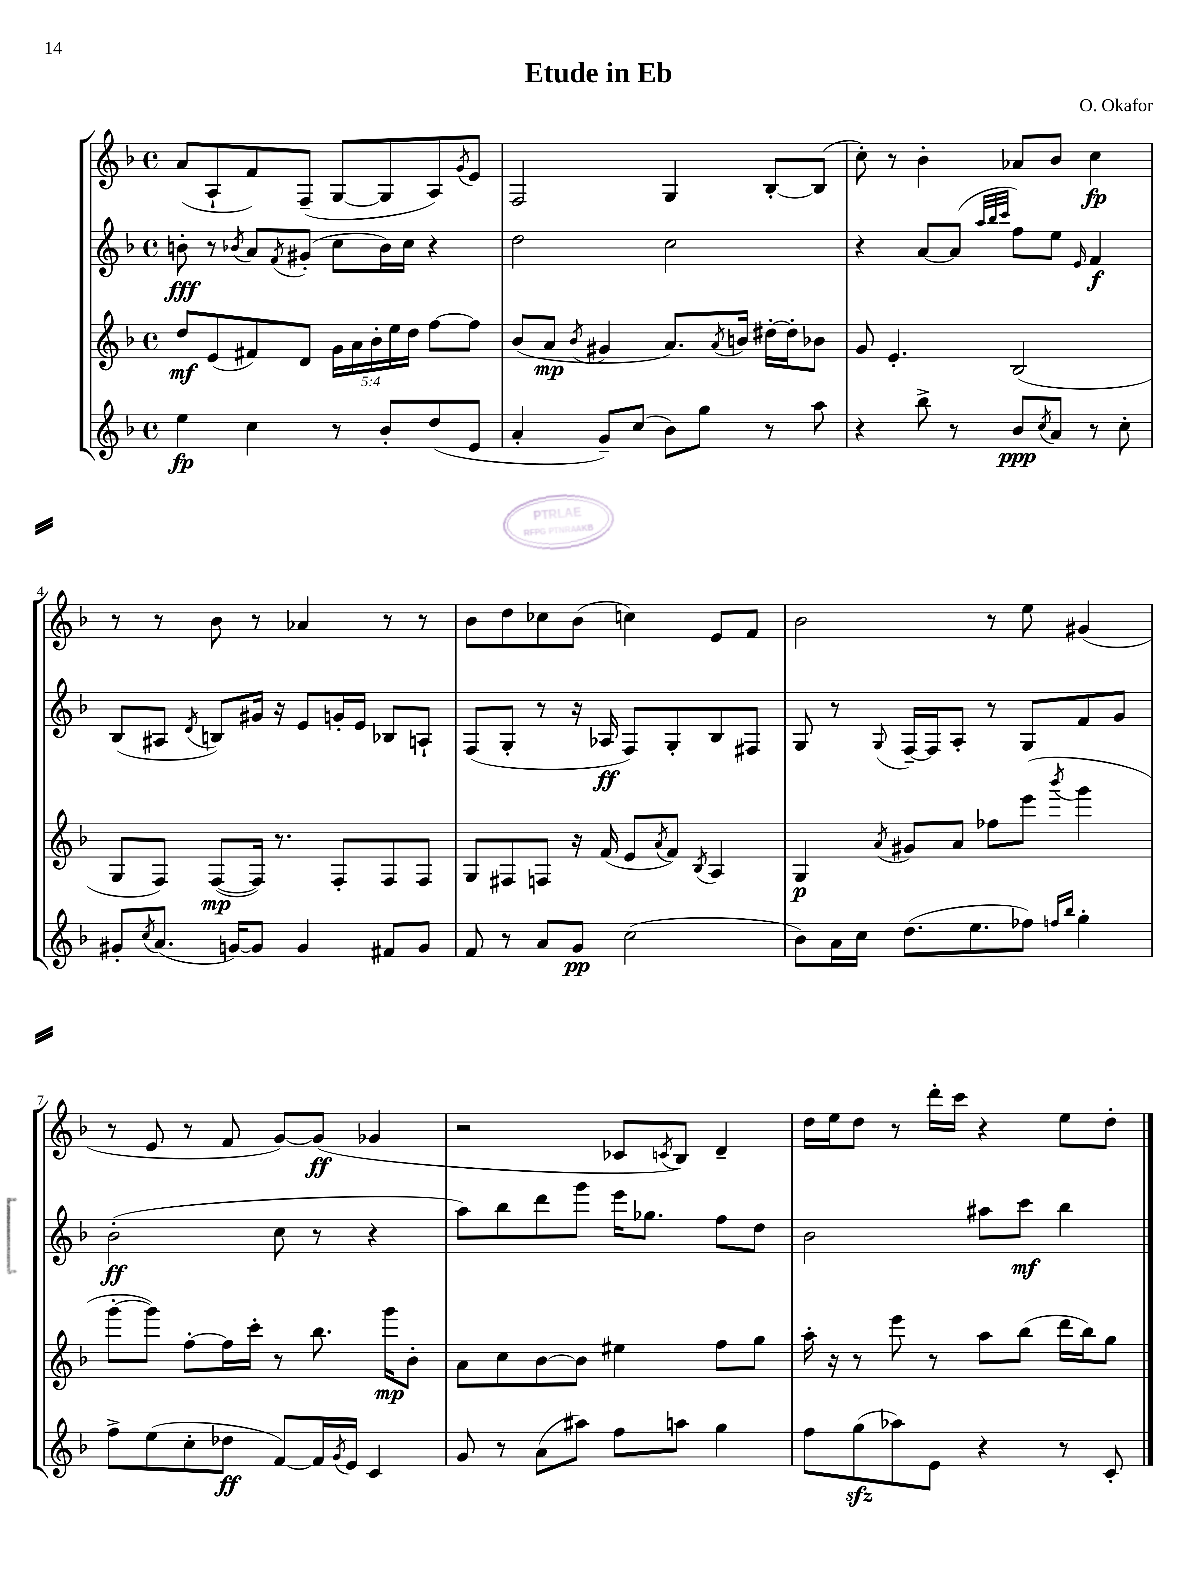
\header { title = "Etude in Eb" composer = "O. Okafor" }
<<
\new StaffGroup <<
\new Staff = "s0" {
    \clef treble \key f \major \defaultTimeSignature \time 4/4
    a'8( a8-! f'8) f8--( g8~ g8 a8) \acciaccatura { g'8 } e'8 |
    f2 g4 bes8~-. bes8( |
    c''8-.) r8 bes'4-. aes'8 bes'8 c''4\fp |
    r8 r8 bes'8 r8 aes'4 r8 r8 |
    bes'8 d''8 ces''8 bes'8( c''4) e'8 f'8 |
    bes'2 r8 e''8 gis'4( |
    r8 e'8 r8 f'8 g'8~) g'8\ff( ges'4 |
    r2 ces'8 \acciaccatura { c'8 } bes8) d'4-- |
    d''16 e''16 d''8 r8 d'''16-. c'''16 r4 e''8 d''8-. \bar "|." |
}
\new Staff = "s1" {
    \clef treble \key f \major \defaultTimeSignature \time 4/4
    b'8-.\fff r8 \acciaccatura { bes'8 } a'8 \acciaccatura { f'8 } gis'8-.( c''8 bes'16) c''16 r4 |
    d''2 c''2 |
    r4 a'8~ a'8( \grace { a''32 bes''32 c'''32 } f''8) e''8 \grace { e'16 } f'4\f |
    bes8( ais8 \acciaccatura { d'8 } b8) gis'16 r16 e'8 g'16-. e'16 bes8 a8-! |
    f8( g8-. r8 r16 aes16\ff f8) g8-. bes8 fis8 |
    g8 r8 \appoggiatura { g8 } f16~-- f16 a8-. r8 g8 f'8 g'8 |
    bes'2-.\ff( c''8 r8 r4 |
    a''8) bes''8 d'''8 g'''8 e'''16 ges''8. f''8 d''8 |
    bes'2 ais''8 c'''8\mf bes''4 \bar "|." |
}
\new Staff = "s2" {
    \clef treble \key f \major \defaultTimeSignature \time 4/4 \override Staff.TupletNumber.text = #tuplet-number::calc-fraction-text
    d''8\mf e'8( fis'8) d'8 \tuplet 5/4 { g'16 a'16 bes'16-. e''16 d''16 } f''8~ f''8 |
    bes'8( a'8\mp \acciaccatura { bes'8 } gis'4 a'8.) \acciaccatura { a'8 } b'16 dis''16~-. dis''16-. bes'8 |
    g'8 e'4.-. bes2( |
    g8 f8) f8~\mp( f16) r8. f8-. f8 f8 |
    g8 fis8 f8 r16 f'16( e'8 \acciaccatura { a'8 } f'8) \acciaccatura { bes8 } a4 |
    g4\p \acciaccatura { a'8 } gis'8 a'8 fes''8 e'''8( \acciaccatura { bes'''8 } g'''4 |
    g'''8~-. g'''8) f''8~-. f''16 c'''16-. r8 bes''8. g'''16\mp bes'8-. |
    a'8 c''8 bes'8~ bes'8 eis''4 f''8 g''8 |
    a''16-. r16 r8 e'''8 r8 a''8 bes''8( d'''16 bes''16) g''8 \bar "|." |
}
\new Staff = "s3" {
    \clef treble \key f \major \defaultTimeSignature \time 4/4
    e''4\fp c''4 r8 bes'8-. d''8( e'8 |
    a'4-. g'8--) c''8( bes'8) g''8 r8 a''8 |
    r4 bes''8-> r8 bes'8\ppp \acciaccatura { c''8 } a'8 r8 c''8-. |
    gis'8-. \acciaccatura { c''8 } a'8.( g'16~) g'8 g'4 fis'8 g'8 |
    f'8 r8 a'8 g'8\pp c''2( |
    bes'8) a'16 c''16 d''8.( e''8. fes''8) \grace { f''16 bes''16 } g''4-. |
    f''8-> e''8( c''8-. des''8\ff f'8~) f'16 \acciaccatura { g'8 } e'16 c'4 |
    g'8 r8 a'8( ais''8) f''8 a''8 g''4 |
    f''8 g''8\sfz( aes''8) e'8 r4 r8 c'8-. \bar "|." |
}
>>
>>
